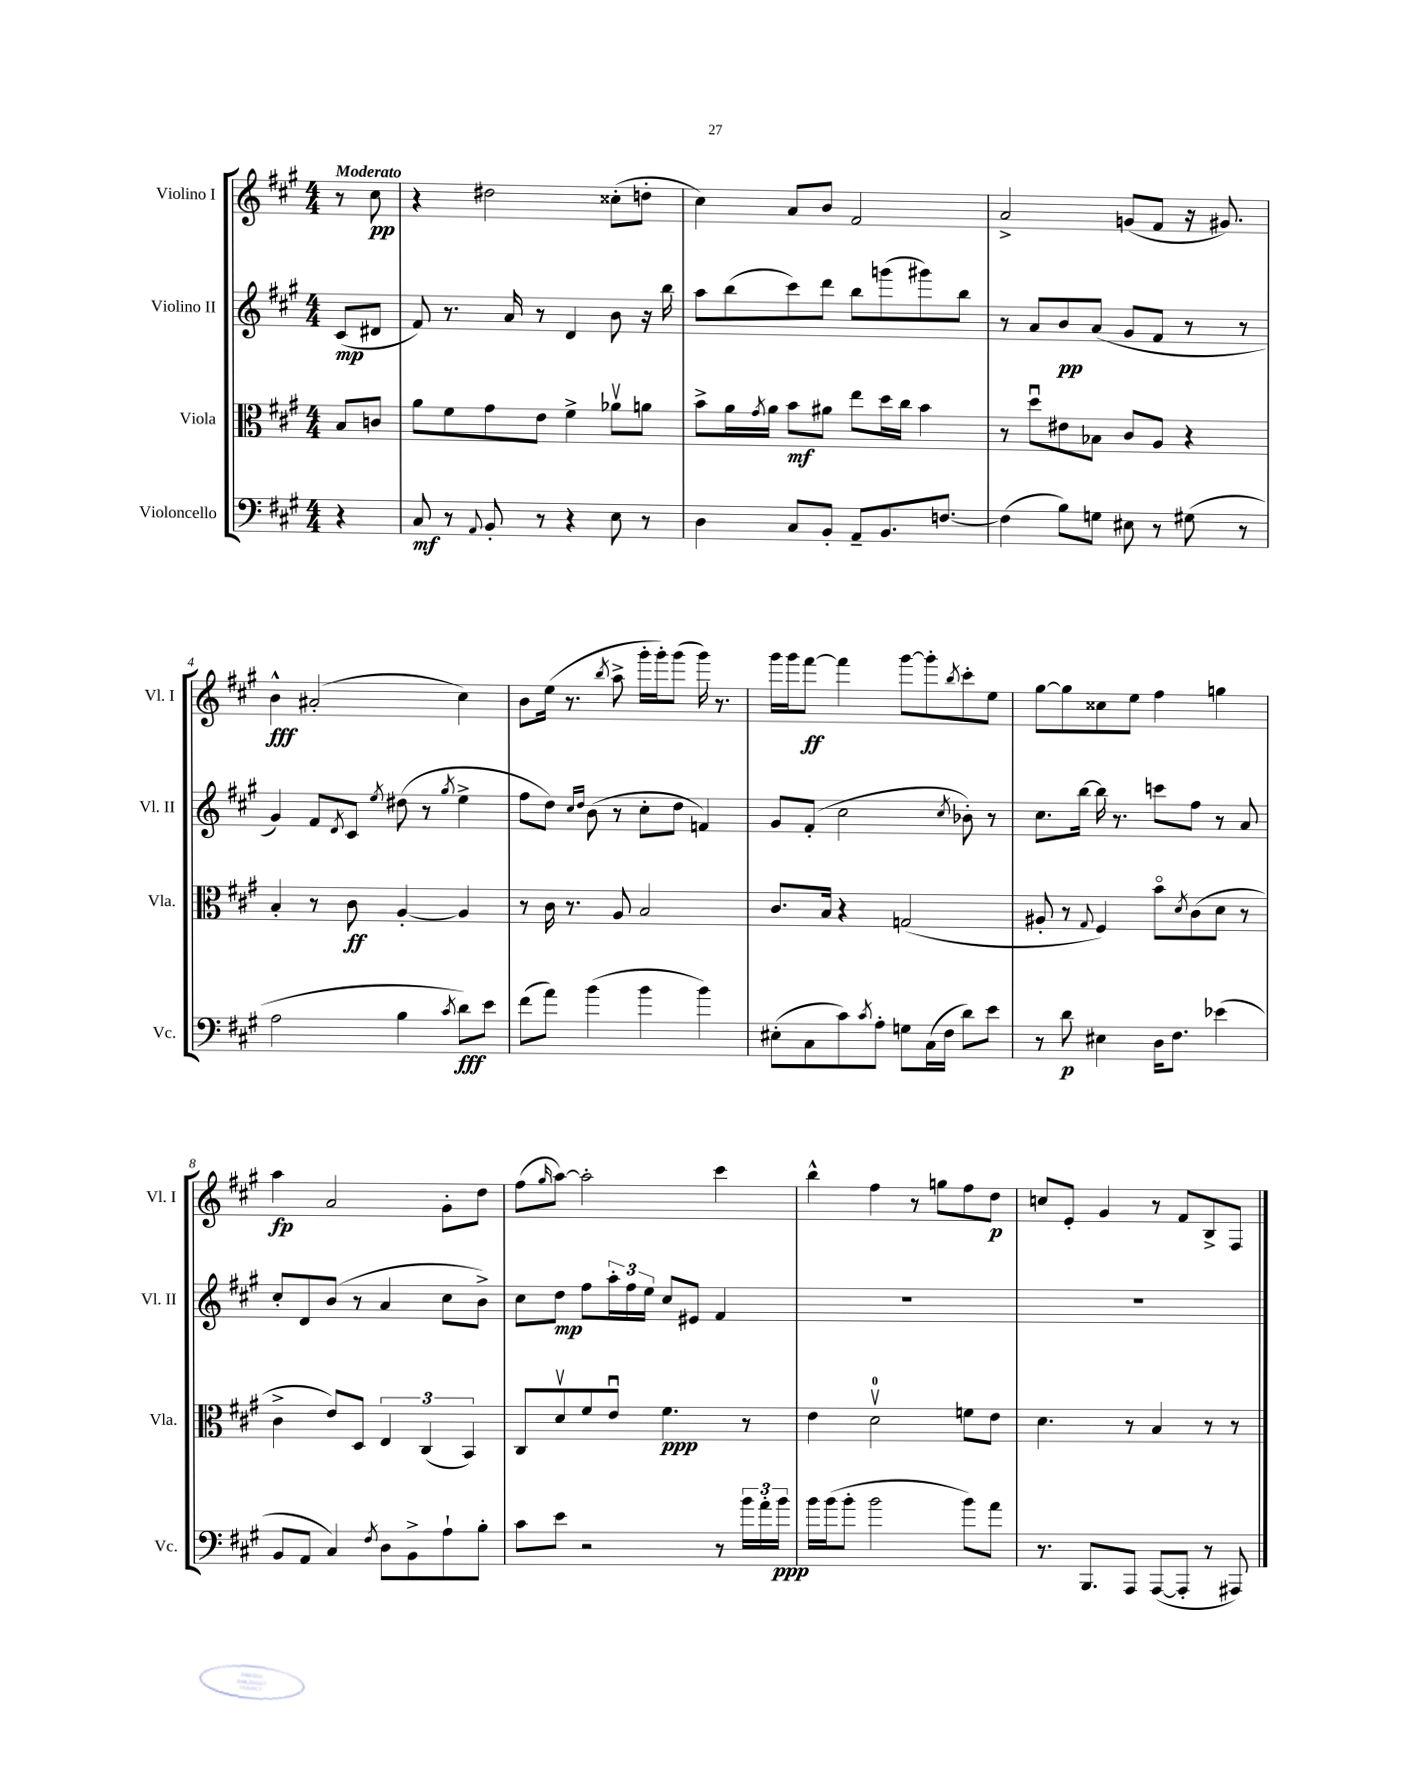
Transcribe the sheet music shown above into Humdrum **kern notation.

**kern	**dynam	**kern	**dynam	**kern	**dynam	**kern	**dynam
*part4	*part4	*part3	*part3	*part2	*part2	*part1	*part1
*staff4	*staff4	*staff3	*staff3	*staff2	*staff2	*staff1	*staff1
*I"Violoncello	*	*I"Viola	*	*I"Violino II	*	*I"Violino I	*
*I'Vc.	*	*I'Vla.	*	*I'Vl. II	*	*I'Vl. I	*
*clefF4	*	*clefC3	*	*clefG2	*	*clefG2	*
*k[f#c#g#]	*	*k[f#c#g#]	*	*k[f#c#g#]	*	*k[f#c#g#]	*
*M4/4	*	*M4/4	*	*M4/4	*	*M4/4	*
=	=	=	=	=	=	=	=
!	!	!	!	!	!	!LO:TX:a:B:t=Moderato	!
4r	.	8B/L	.	(8c#/L	mp	8r	.
.	.	8cn/J	.	8d#X/J	.	8cc#\	pp
=1	=1	=1	=1	=1	=1	=1	=1
8C#/	mf	8a\L	.	8f#/)	.	4r	.
8r	.	8f#\	.	8.r	.	.	.
8qqAA/	.	.	.	.	.	.	.
8BB'/	.	8g#\	.	.	.	2dd#X\	.
.	.	.	.	16a/	.	.	.
8r	.	8e\J	.	8r	.	.	.
4r	.	4f#^\	.	4d/	.	.	.
8E\	.	8a-Xv\L	.	8b\	.	(8cc##X'\L	.
8r	.	8an\J	.	16r	.	8ddn'\J	.
.	.	.	.	16bb\	.	.	.
=2	=2	=2	=2	=2	=2	=2	=2
4D\	.	8b^\L	.	8aa\L	.	4cc#\)	.
.	.	16a\L	.	(8bb\	.	.	.
.	.	8qg#/	.	.	.	.	.
.	.	16a\JJ	.	.	.	.	.
8C#/L	.	8b\L	mf	8ccc#\)	.	8a/L	.
8BB'/J	.	8a#X\J	.	8ddd\J	.	8b/J	.
8AA~/L	.	8ee\L	.	8bb\L	.	2f#/	.
8.BB/	.	16dd\L	.	(8gggn\	.	.	.
.	.	16cc#\JJ	.	.	.	.	.
.	.	4b\	.	8ggg#X\)	.	.	.
[8.Fn/J	.	.	.	.	.	.	.
.	.	.	.	8bb\J	.	.	.
=3	=3	=3	=3	=3	=3	=3	=3
(4F\]	.	8r	.	8r	.	2a^/	.
.	.	8ddu\L	.	8a/L	.	.	.
8B\L)	.	8e#X\	.	8b/	pp	.	.
8Gn\J	.	8B-X\J	.	(8a/J	.	.	.
8E#X\	.	8c#/L	.	8g#/L	.	(8gn/L	.
8r	.	8A/J	.	8f#/J	.	8f#/J	.
(8G#X\	.	4r	.	8r	.	16r	.
.	.	.	.	.	.	8.g#X/)	.
8r	.	.	.	8r	.	.	.
!!LO:LB:g=z
=4	=4	=4	=4	=4	=4	=4	=4
2A\	.	4B'/	.	4g#/)	.	4b^^\	fff
.	.	8r	.	8f#/L	.	(2a#X'/	.
.	.	.	.	8qd/	.	.	.
.	.	8c#\	ff	8c#/J	.	.	.
.	.	.	.	8qee/	.	.	.
4B\	.	[4A'/	.	(8dd#X\	.	.	.
.	.	.	.	8r	.	.	.
8qc#/	.	.	.	8qgg#/	.	.	.
8d\L)	fff	4A/]	.	4ee^\	.	4cc#\)	.
8e\J	.	.	.	.	.	.	.
=5	=5	=5	=5	=5	=5	=5	=5
(8f#\L	.	8r	.	8ff#\L	.	8b\L	.
8a\J)	.	16c#\	.	8dd\J)	.	(16ee\Jk	.
.	.	8.r	.	.	.	8.r	.
.	.	.	.	16qqcc#/LL	.	.	.
.	.	.	.	16qqdd/JJ	.	.	.
(4b\	.	.	.	(8b\	.	.	.
.	.	.	.	.	.	8qbb/	.
.	.	8A/	.	8r	.	8aa^\	.
4b\	.	2B/	.	8cc#'\L	.	16ggg#'\LL	.
.	.	.	.	.	.	16ggg#'\J)	.
.	.	.	.	8dd\J	.	(8ggg#\J	.
4b\)	.	.	.	4fn/)	.	16ggg#\)	.
.	.	.	.	.	.	8.r	.
=6	=6	=6	=6	=6	=6	=6	=6
(8E#X'\L	.	8.c#/L	.	8g#/L	.	16ggg#\LL	.
.	.	.	.	.	.	16ggg#\J	.
8C#\	.	.	.	(8f#'/J	.	[8fff#\J	ff
.	.	16B/Jk	.	.	.	.	.
8c#\)	.	4r	.	2cc#\	.	4fff#\]	.
8qc#/	.	.	.	.	.	.	.
8A'\J	.	.	.	.	.	.	.
8Gn\L	.	(2Gn/	.	.	.	[8ggg#\L	.
(16C#\L	.	.	.	.	.	8ggg#'\]	.
16F#\JJ	.	.	.	.	.	.	.
.	.	.	.	8qcc#/	.	8qbb/	.
8d\L)	.	.	.	8b-X'\)	.	8ccc#'\	.
8e\J	.	.	.	8r	.	8ee\J	.
=7	=7	=7	=7	=7	=7	=7	=7
8r	.	8A#X'/	.	8.cc#\L	.	[8gg#\L	.
8d\	p	8r	.	.	.	8gg#\]	.
.	.	.	.	[16bb\Jk	.	.	.
.	.	8qqG#/	.	.	.	.	.
4E#X\	.	4F#/)	.	16bb\]	.	8cc##X\	.
.	.	.	.	8.r	.	.	.
.	.	.	.	.	.	8ee\J	.
16D\KL	.	8b\L	.	8cccn\L	.	4ff#\	.
8.F#\J	.	.	.	.	.	.	.
.	.	8qd/	.	.	.	.	.
.	.	(8c#\	.	8ff#\J	.	.	.
(4e-X\	.	8d\J	.	8r	.	4ggn\	.
.	.	8r	.	8a/	.	.	.
!!LO:LB:g=z
=8	=8	=8	=8	=8	=8	=8	=8
8BB/L	.	4c#^\	.	8cc#'/L	.	4aa\	fp
8AA/J	.	.	.	8d/	.	.	.
4C#/)	.	8e/L)	.	(8b/J	.	2a/	.
.	.	8D/J	.	8r	.	.	.
8qF#/	.	.	.	.	.	.	.
8D\L	.	6E/	.	4a/	.	.	.
8BB^\	.	.	.	.	.	.	.
.	.	(6C#/	.	.	.	.	.
8A`\	.	.	.	8cc#\L	.	8g#'\L	.
.	.	6BB/)	.	.	.	.	.
8B'\J	.	.	.	8b^\J)	.	8dd\J	.
=9	=9	=9	=9	=9	=9	=9	=9
8c#\L	.	8C#/L	.	8cc#\L	.	(8ff#\L	.
.	.	.	.	.	.	16qqgg#/	.
8e\J	.	8dv/	.	8dd\J	mp	[8aa\J)	.
2r	.	8f#/	.	8ff#\L	.	2aa'\]	.
.	.	8eu/J	.	24aa'\L	.	.	.
.	.	.	.	24ff#\	.	.	.
.	.	.	.	24ee\JJ	.	.	.
.	.	4.f#\	ppp	8cc#/L	.	.	.
.	.	.	.	8e#X/J	.	.	.
8r	.	.	.	4f#/	.	4ccc#\	.
24b\LL	.	8r	.	.	.	.	.
24a'\	.	.	.	.	.	.	.
24b\JJ	ppp	.	.	.	.	.	.
=10	=10	=10	=10	=10	=10	=10	=10
16b\LL	.	4e\	.	1r	.	4bb^^\	.
(16b\J	.	.	.	.	.	.	.
8b'\J	.	.	.	.	.	.	.
2b\	.	2dv\	.	.	.	4ff#\	.
.	.	.	.	.	.	8r	.
.	.	.	.	.	.	8ggn\L	.
8b\L)	.	8fn\L	.	.	.	8ff#\	.
8a\J	.	8e\J	.	.	.	8dd\J	p
=11	=11	=11	=11	=11	=11	=11	=11
8.r	.	4.d\	.	1r	.	8ccn/L	.
.	.	.	.	.	.	8e'/J	.
8.BBB/L	.	.	.	.	.	.	.
.	.	.	.	.	.	4g#/	.
8AAA/J	.	8r	.	.	.	.	.
([8AAA/L	.	4B/	.	.	.	8r	.
8AAA'/J]	.	.	.	.	.	8f#/L	.
8r	.	8r	.	.	.	8B^/	.
8AAA#X/)	.	8r	.	.	.	8F#/J	.
==	==	==	==	==	==	==	==
*-	*-	*-	*-	*-	*-	*-	*-
